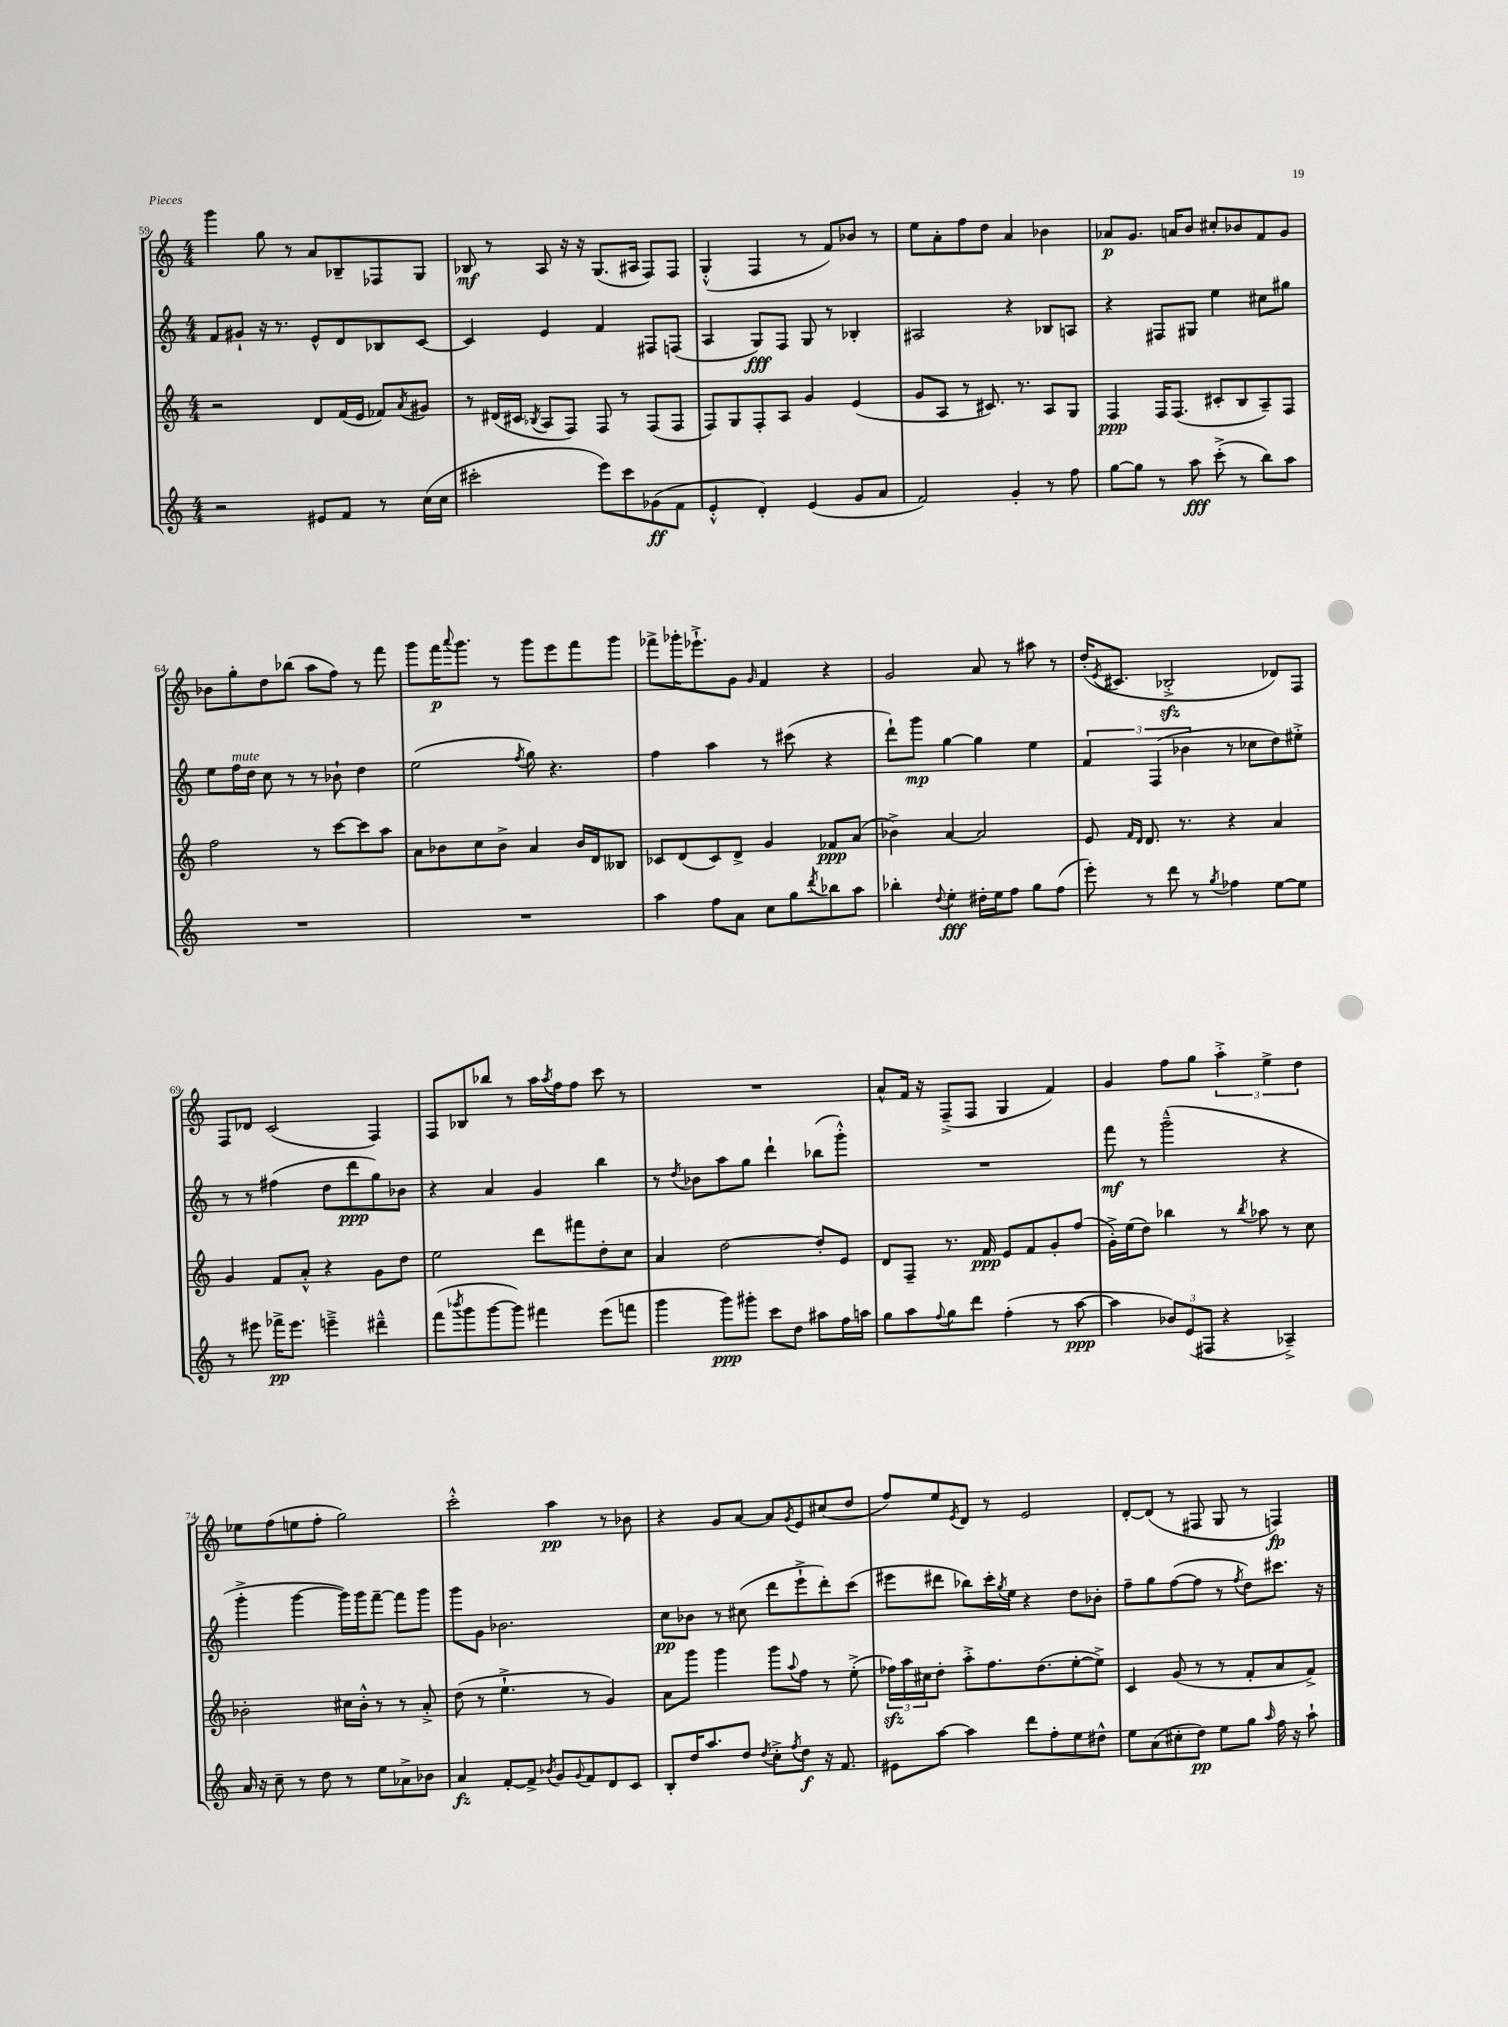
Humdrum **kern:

**kern	**dynam	**kern	**dynam	**kern	**dynam	**kern	**dynam
*part4	*part4	*part3	*part3	*part2	*part2	*part1	*part1
*staff4	*staff4	*staff3	*staff3	*staff2	*staff2	*staff1	*staff1
*clefG2	*	*clefG2	*	*clefG2	*	*clefG2	*
*k[]	*	*k[]	*	*k[]	*	*k[]	*
*M4/4	*	*M4/4	*	*M4/4	*	*M4/4	*
=59	=59	=59	=59	=59	=59	=59	=59
2r	.	2r	.	8f/L	.	4ggg\	.
.	.	.	.	8g#X`/J	.	.	.
.	.	.	.	16r	.	8gg\	.
.	.	.	.	8.r	.	.	.
.	.	.	.	.	.	8r	.
8e#X/L	.	8d/L	.	8e^^/L	.	8a/L	.
8f/J	.	(16f/L	.	8d/	.	8B-X~/	.
.	.	16e/JJ	.	.	.	.	.
8r	.	8f-X/L)	.	8B-X/	.	8F-X/	.
.	.	8qa/	.	.	.	.	.
(16cc\LL	.	8g#X/J	.	[8c/J	.	8G/J	.
16cc\JJ	.	.	.	.	.	.	.
=60	=60	=60	=60	=60	=60	=60	=60
2ccc#X'\	.	8r	.	4c/]	.	8B-X/	mf
.	.	(16d#X/LL	.	.	.	8r	.
.	.	16c#X/JJ	.	.	.	.	.
.	.	8qB-X/	.	.	.	.	.
.	.	8A/L	.	4e/	.	8A/	.
.	.	8F/J)	.	.	.	16r	.
.	.	.	.	.	.	16r	.
8eee\L)	.	8F/	.	4f/	.	(8.G/L	.
8ccc#\	.	8r	.	.	.	.	.
.	.	.	.	.	.	16A#X/Jk	.
(8g-X\	ff	(8F/L	.	8F#X/L	.	8F/L)	.
8f\J	.	8F/J	.	(8Fn/J	.	8F/J	.
=61	=61	=61	=61	=61	=61	=61	=61
4e'^^/	.	8F/L)	.	4A/	.	(4G'^^/	.
.	.	8G/	.	.	.	.	.
4d'/)	.	8F'/	.	8G/L)	fff	4F/	.
.	.	8A/J	.	8F/J	.	.	.
(4e/	.	4g/	.	8G/	.	8r	.
.	.	.	.	8r	.	8f/L)	.
8g/L	.	(4e/	.	4B-X'/	.	8b-X/J	.
8a/J	.	.	.	.	.	8r	.
=62	=62	=62	=62	=62	=62	=62	=62
2f/)	.	8g/L	.	2A#X/	.	8ee\L	.
.	.	8A/J	.	.	.	8a'\	.
.	.	8r	.	.	.	8ff\	.
.	.	8.c#X/)	.	.	.	8dd\J	.
4g'/	.	.	.	4r	.	4a/	.
.	.	8.r	.	.	.	.	.
8r	.	8A/L	.	8B-X/L	.	4b-X\	.
8ff\	.	8G/J	.	8An/J	.	.	.
=63	=63	=63	=63	=63	=63	=63	=63
[8gg\L	.	4F/	ppp	4r	.	8a-X/L	p
8gg\J]	.	.	.	.	.	8.g/J	.
8r	.	16F/KL	.	8F#X/L	.	.	.
.	.	(8.F/J	.	.	.	16an/KL	.
8aa\	fff	.	.	8G#X/J	.	8b/J	.
(8ccc'^\	.	8c#X'/L	.	4ee\	.	8cc#X'/L	.
8r	.	8B/	.	.	.	8b-X/	.
8bb\L)	.	8A~/)	.	8cc#X\L	.	8f/	.
8aa\J	.	8F/J	.	8gg#X\J	.	8g/J	.
!!LO:LB:g=z
=64	=64	=64	=64	=64	=64	=64	=64
1r	.	2ff\	.	8ee\L	.	8b-X\L	.
!	!	!	!	!LO:TX:a:i:t=mute	!	!	!
.	.	.	.	16ff\L	.	8gg'\	.
.	.	.	.	16dd\JJ	.	.	.
.	.	.	.	8cc\	.	8dd\	.
.	.	.	.	8r	.	(8bb-X\J	.
.	.	8r	.	8r	.	8aa\L	.
.	.	[8ccc\L	.	8b-X`\	.	8ff\J)	.
.	.	8ccc\]	.	4dd\	.	8r	.
.	.	8aa\J	.	.	.	8fff\	.
=65	=65	=65	=65	=65	=65	=65	=65
1r	.	8a\L	.	(2ee\	.	8ggg\L	.
.	.	8b-X\	.	.	.	16fff\K	p
.	.	.	.	.	.	8qqaaa/	.
.	.	.	.	.	.	8.ggg\J	.
.	.	8cc\	.	.	.	.	.
.	.	8b-^\J	.	.	.	8r	.
.	.	.	.	8qff/	.	.	.
.	.	4a/	.	8gg\)	.	8ggg\L	.
.	.	.	.	4.r	.	8eee\	.
.	.	16b-/LL	.	.	.	8fff\	.
.	.	16d/J	.	.	.	.	.
.	.	8B--X/J	.	.	.	8ggg\J	.
=66	=66	=66	=66	=66	=66	=66	=66
4aa\	.	8c-X/L	.	4ff\	.	8fff-X^\L	.
.	.	(8d/	.	.	.	16ggg-X'\K	.
.	.	.	.	.	.	8.eee-X`^\	.
8ff\L	.	8c-/)	.	4aa\	.	.	.
8a\J	.	8d^/J	.	.	.	8g\J	.
.	.	.	.	.	.	16qqg/	.
8cc\L	.	4g/	.	8r	.	4f/	.
8gg\	.	.	.	(8ccc#X\	.	.	.
8qddd/	.	.	.	.	.	.	.
8bb-X\	.	8f-X/L	ppp	4r	.	4r	.
8aa\J	.	(8a/J	.	.	.	.	.
=67	=67	=67	=67	=67	=67	=67	=67
4bb-X'\	.	4b-X^\)	.	8ddd`\L)	.	2g/	.
.	.	.	.	8ggg\J	mp	.	.
8qqdd/	.	.	.	.	.	.	.
4ee'\	fff	[4a/	.	[4gg\	.	.	.
16dd#X'\LL	.	2a/]	.	4gg\]	.	8a/	.
16ee\J	.	.	.	.	.	.	.
8ff\J	.	.	.	.	.	8r	.
8gg\L	.	.	.	4ee\	.	8aa#X\	.
(8ff\J	.	.	.	.	.	8r	.
=68	=68	=68	=68	=68	=68	=68	=68
8eee'\)	.	8e/	.	6f/	.	(16dd'/KL	.
.	.	.	.	.	.	8qe/	.
.	.	.	.	.	.	8.c#X/J	.
.	.	16qqf/LL	.	.	.	.	.
.	.	16qqd/JJ	.	.	.	.	.
8r	.	8.d/	.	.	.	.	.
.	.	.	.	(6F/	.	.	.
8ddd\	.	.	.	.	.	2B-Xzz'^/	.
.	.	8.r	.	.	.	.	.
.	.	.	.	6b-X\	.	.	.
8r	.	.	.	.	.	.	.
8qgg/	.	.	.	.	.	.	.
4ff-X\	.	4r	.	8r	.	.	.
.	.	.	.	8cc-X\L	.	.	.
[8ee\L	.	4a/	.	8dd\)	.	8d-X/L)	.
8ee\J]	.	.	.	8ee#X'^\J	.	8F/J	.
!!LO:LB:g=z
=69	=69	=69	=69	=69	=69	=69	=69
8r	.	4g/	.	8r	.	8F/L	.
8eee#X\	.	.	.	8r	.	8d-X/J	.
16fff-X^\KL	pp	8f/L	.	(4ff#X\	.	(2c/	.
8.eee#\J	.	.	.	.	.	.	.
.	.	8a'^^/J	.	.	.	.	.
4eeen~^\	.	4r	.	8dd\L	.	.	.
.	.	.	.	8ddd\	ppp	.	.
4ddd#X~^^\	.	8g\L	.	8gg\)	.	4F/)	.
.	.	8dd\J	.	8b-X\J	.	.	.
=70	=70	=70	=70	=70	=70	=70	=70
(8fff\L	.	2ee\	.	4r	.	8F/L	.
8qbbb-X/	.	.	.	.	.	.	.
8ggg\	.	.	.	.	.	8B-X/	.
[8ggg\	.	.	.	4a/	.	8bb-X/J	.
8ggg\J])	.	.	.	.	.	8r	.
4fff#X\	.	8ddd\L	.	4g/	.	16aa\LL	.
.	.	.	.	.	.	8qaa/	.
.	.	.	.	.	.	16ff\J	.
.	.	8fff#X\	.	.	.	8ff\J	.
(8eee\L	.	8dd'\	.	4bb\	.	8ccc\	.
8fffn\J	.	8cc\J	.	.	.	8r	.
=71	=71	=71	=71	=71	=71	=71	=71
4ggg\	.	4a/	.	8r	.	1r	.
.	.	.	.	8qdd/	.	.	.
.	.	.	.	8b-X\L	.	.	.
8ggg\L)	ppp	[2dd\	.	8aa\	.	.	.
8ggg#X'\J	.	.	.	8gg\J	.	.	.
8ccc\L	.	.	.	4ddd`\	.	.	.
8dd\J	.	.	.	.	.	.	.
8aa#X\L	.	8dd'/L]	.	(8bb-X\L	.	.	.
16ff\L	.	8e/J	.	8ggg'^^\J)	.	.	.
16aan\JJ	.	.	.	.	.	.	.
=72	=72	=72	=72	=72	=72	=72	=72
8gg\L	.	8d/L	.	1r	.	8a^^/L	.
8aa\	.	8F~/J	.	.	.	16f/Jk	.
.	.	.	.	.	.	16r	.
8qqff/	.	.	.	.	.	.	.
8gg\	.	8.r	.	.	.	(8F~^/L	.
8ddd\J	.	.	.	.	.	8F/J	.
.	.	16f/	ppp	.	.	.	.
(4ff'\	.	8e/L	.	.	.	4G/	.
.	.	8f/	.	.	.	.	.
8r	.	8g'/	.	.	.	4f/)	.
[8aa\	ppp	(8ff/J	.	.	.	.	.
=73	=73	=73	=73	=73	=73	=73	=73
4aa\]	.	16g'^\LL)	.	8fff\	mf	4g/	.
.	.	(16ee\J	.	.	.	.	.
.	.	8dd\J)	.	8r	.	.	.
12b-X/L)	.	4bb-X\	.	(2ggg~^^\	.	8ff\L	.
(12e/	.	.	.	.	.	.	.
.	.	.	.	.	.	8gg\J	.
12F#X/J	.	.	.	.	.	.	.
4r	.	8r	.	.	.	6aa'^\	.
.	.	8qbb-/	.	.	.	.	.
.	.	8aa-X\	.	.	.	.	.
.	.	.	.	.	.	6ee^\	.
4A-X~^/)	.	8r	.	4r	.	.	.
.	.	.	.	.	.	6dd\	.
.	.	8cc\	.	.	.	.	.
!!LO:LB:g=z
=74	=74	=74	=74	=74	=74	=74	=74
16a/	.	2b-X'\	.	4ggg'^\	.	8ee-X\L	.
16r	.	.	.	.	.	.	.
8cc~\	.	.	.	.	.	(8ff\	.
8r	.	.	.	[4ggg\	.	8een\	.
8dd\	.	.	.	.	.	8ff'\J	.
8r	.	16cc#X\LL	.	16ggg\LL])	.	2gg\)	.
.	.	16b-'^^\JJ	.	16ggg\J	.	.	.
8ee\L	.	8r	.	[8fff~\J	.	.	.
8a-X^\	.	8r	.	8fff\L]	.	.	.
8b-X\J	.	8a'^/	.	8ggg\J	.	.	.
=75	=75	=75	=75	=75	=75	=75	=75
4a/	fz	(8dd\	.	8ggg\L	.	2ccc'^^\	.
.	.	8r	.	8g\J	.	.	.
[8f'/L	.	4.ee`^\	.	2.b-X\	.	.	.
8f^/J]	.	.	.	.	.	.	.
8qb-X/	.	.	.	.	.	.	.
8g/L	.	.	.	.	.	4aa\	pp
8qqg/	.	.	.	.	.	.	.
8f/	.	8r	.	.	.	.	.
8d/	.	4g/)	.	.	.	8r	.
8c/J	.	.	.	.	.	8b-X\	.
=76	=76	=76	=76	=76	=76	=76	=76
8B'/L	.	8a\L	.	8cc\L	pp	4r	.
16dd/K	.	8ggg\J	.	8b-X\J	.	.	.
8.aa/	.	.	.	.	.	.	.
.	.	4ggg\	.	8r	.	8g/L	.
8dd/J	.	.	.	(8cc#X\	.	[8a/J	.
8qdd/	.	.	.	.	.	.	.
8cc'^\L	.	8ggg\L	.	8ddd\L	.	8a/L]	.
8qff/	.	8qqaa/	.	.	.	8qg/	.
8dd\J	f	8ff\J	.	8eee`^\	.	8e/	.
16r	.	8r	.	8ddd'\)	.	(8cc#X/	.
8.f/	.	.	.	.	.	.	.
.	.	(8ee'^\	.	(8ccc\J	.	8dd/J	.
=77	=77	=77	=77	=77	=77	=77	=77
8e#X\L	.	24ff-Xzz\LL)	.	8eee#X\L	.	8ff/L)	.
.	.	24aa\	.	.	.	.	.
.	.	24cc#X\J	.	.	.	.	.
[8aa\J	.	8dd'\J	.	8ddd#X\J	.	8ee/	.
.	.	.	.	.	.	8qe/	.
4aa\]	.	8aa'^\L	.	8bb-X\L)	.	8d/J	.
.	.	8.ff-\	.	16ccc'\L	.	8r	.
.	.	.	.	8qgg/	.	.	.
.	.	.	.	16ee\JJ	.	.	.
8ddd\L	.	.	.	4r	.	2e/	.
.	.	(8.dd\	.	.	.	.	.
8ff'\	.	.	.	.	.	.	.
8ee\	.	[8ee'\	.	8dd\L	.	.	.
8dd#X^^\J	.	8ee^\J])	.	8b-X'\J	.	.	.
=78	=78	=78	=78	=78	=78	=78	=78
8ee\L	.	4c/	.	8ff~\L	.	[8d'/L	.
(8a\	.	.	.	8gg\	.	(8d/J]	.
8cc#X'\	.	(8g/	.	([8ff\	.	8r	.
8dd\J)	pp	8r	.	8ff\J]	.	8F#X/	.
8ee\L	.	8r	.	8r	.	8G/	.
.	.	.	.	8qff/	.	.	.
8gg\J	.	8f'/L	.	8dd\L)	.	8r	.
16qqaa/	.	.	.	.	.	.	.
16ff\	.	8a/	.	8.ccc#X\J	.	4Fn/)	fp
16r	.	.	.	.	.	.	.
8aa`\	.	8f^/J)	.	.	.	.	.
.	.	.	.	16r	.	.	.
==	==	==	==	==	==	==	==
*-	*-	*-	*-	*-	*-	*-	*-
